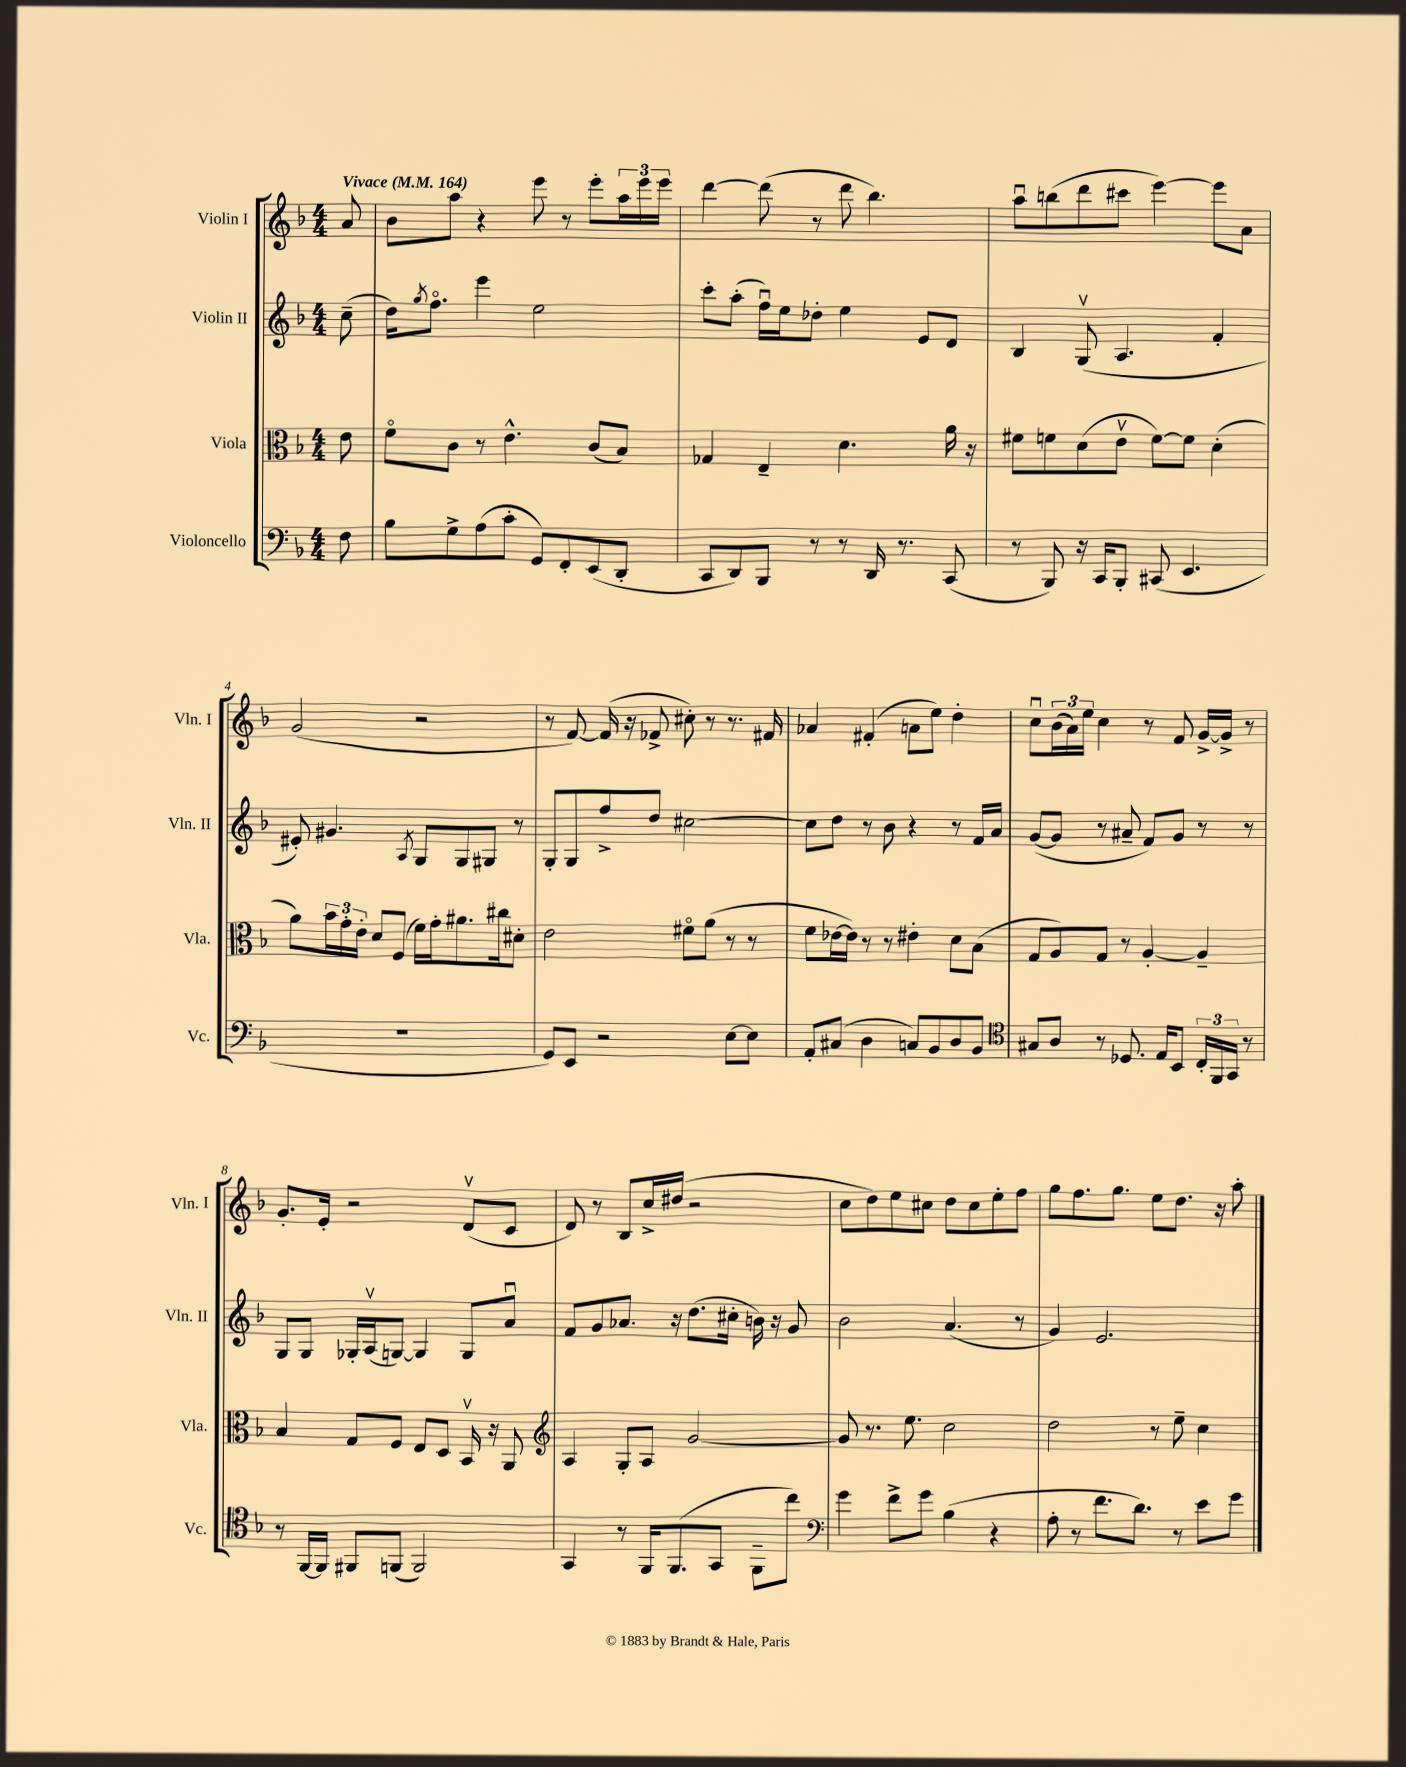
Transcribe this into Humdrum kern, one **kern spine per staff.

**kern	**kern	**kern	**kern
*part4	*part3	*part2	*part1
*staff4	*staff3	*staff2	*staff1
*I"Violoncello	*I"Viola	*I"Violin II	*I"Violin I
*I'Vc.	*I'Vla.	*I'Vln. II	*I'Vln. I
*clefF4	*clefC3	*clefG2	*clefG2
*k[b-]	*k[b-]	*k[b-]	*k[b-]
*M4/4	*M4/4	*M4/4	*M4/4
*MM164	*MM164	*MM164	*MM164
=	=	=	=
!	!	!	!LO:TX:a:B:t=Vivace
8F\	8e\	(8cc~\	8a/
=1	=1	=1	=1
8B-\L	8f\L	16dd\KL)	8b-\L
.	.	8qgg/	.
.	.	8.ff\J	.
8G^\	8c\J	.	8aa\J
(8A\	8r	4eee\	4r
8c'\J	4.e^^\	.	.
8GG/L)	.	2ee\	8eee\
8FF'/	.	.	8r
(8EE/	(8c/L	.	8eee'\L
8DD'/J	8B-/J)	.	24aa\L
.	.	.	24eee\
.	.	.	24eee\JJ
=2	=2	=2	=2
8CC/L	4G-X/	8ccc'\L	[4ddd\
8DD/)	.	(8aa'\J	.
8BBB-/J	4E~/	16ffu\LL)	(8ddd\]
.	.	16ee\J	.
8r	.	8dd-X'\J	8r
8r	4.d\	4ee\	8ddd\
16DD/	.	.	4.bb-\)
8.r	.	.	.
.	.	8e/L	.
(8CC/	16a\	8d/J	.
.	16r	.	.
=3	=3	=3	=3
8r	8f#X\L	4B-/	8aau\L
8BBB-/)	8fn\	.	(8bbn\
16r	(8d\	(8Gv/	8ddd\
16CC/KL	.	.	.
8BBB-'/J	8ev\J	4.A/	8ccc#X\J
(8CC#X/	[8f\L)	.	[4eee\)
4.EE/	8f\J]	.	.
.	(4d'\	4f'/	8eee\L]
.	.	.	8a\J
!!LO:LB:g=z
=4	=4	=4	=4
1r	8a\L)	8e#X'/)	(2g/
.	24b-\L	4.g#X/	.
.	24g'\	.	.
.	24e'\JJ	.	.
.	8d/L	.	.
.	(8F/J	.	.
.	.	8qA/	.
.	16f\LL)	8G/L	2r
.	16g'\J	.	.
.	8.a#X\	8G/	.
.	.	8G#X/J	.
.	16cc#X\k	.	.
.	8d#X'\J	8r	.
=5	=5	=5	=5
8GG/L)	2e\	8G'/L	8r
8EE/J	.	8G/	[8f/)
2r	.	8ff^/	(16f/]
.	.	.	16r
.	.	8dd/J	8f-X^/
.	8f#X\L	[2cc#X\	8cc#X'\)
.	(8a\J	.	8r
[8E\L	8r	.	8.r
8E\J]	8r	.	.
.	.	.	16f#X/
=6	=6	=6	=6
8AA'/L	8f\L	8cc#\L]	4a-X/
(8C#X/J	[16e-X\L	8dd\J	.
.	16e-\JJ])	.	.
4D\	8r	8r	(4f#X'/
.	8r	8b-\	.
8Cn/L)	4e#X'\	4r	8an\L
8BB-/	.	.	8ee\J)
8D/	8d\L	8r	4dd'\
8BB-/J	(8B-\J	16f/LL	.
.	.	16a/JJ	.
=7	=7	=7	=7
*clefC4	*	*	*
8G#X/L	8G/L	([8g/L	8ccu\L
8A/J	8A/)	8g/J]	(24b-\L
.	.	.	24a\)
.	.	.	24ee\JJ
8r	8G/J	8r	4cc\
8.D-X/	8r	8a#X~/	.
.	[4A'/	8f/L)	8r
16E/KL	.	.	.
8BB-/J	.	8g/J	8f/
24C'/LL	4A~/]	8r	[16g^/LL
24FF/	.	.	.
.	.	.	16g^/JJ]
24GG/JJ	.	.	.
8r	.	8r	8r
!!LO:LB:g=z
=8	=8	=8	=8
8r	4B-/	8G/L	8.g'/L
[16FF/LL	.	8G/J	.
16FF/JJ]	.	.	16e'/Jk
8FF#X/L	8G/L	16G-X'/LL	2r
.	.	(16Av/J	.
(8FFn/J	8F/J	[8Gn/J)	.
2FF/)	8E/L	4G/]	.
.	8D/J	.	.
.	16BB-v/	8G/L	(8dv/L
.	16r	.	.
.	8AA/	8au/J	8c/J
=9	=9	=9	=9
*	*clefG2	*	*
4GG/	4A/	8f/L	8d/)
.	.	8g/	8r
8r	8G'/L	8.a-X/J	8B-/L
16FF/KL	8A/J	.	16cc^/L
(8.FF/	.	16r	(16dd#X/JJ
.	[2g/	(8.dd\L	2r
8GG/J	.	.	.
.	.	16cc#X'\Jk	.
8FF~\L	.	16bn\)	.
.	.	16r	.
8cc\J)	.	8g/	.
=10	=10	=10	=10
*clefF4	*	*	*
4g\	8g/]	2b-\	8cc\L
.	8.r	.	8dd\)
8f^\L	.	.	8ee\
.	8.ee\	.	.
8g\J	.	.	8cc#X\J
(4B-\	2cc\	(4.a/	8dd\L
.	.	.	8cc#\
4r	.	.	8ee'\
.	.	8r	8ff\J
=11	=11	=11	=11
8A'\	2dd\	4g/)	8gg\L
8r	.	.	8.ff\
8.f\L	.	2.e/	.
.	.	.	8.gg\J
8.d\J)	.	.	.
.	8r	.	8ee\L
8r	8ee~\	.	8.dd\J
8e\L	4cc\	.	.
.	.	.	16r
8g\J	.	.	8aa'\
==	==	==	==
*-	*-	*-	*-
